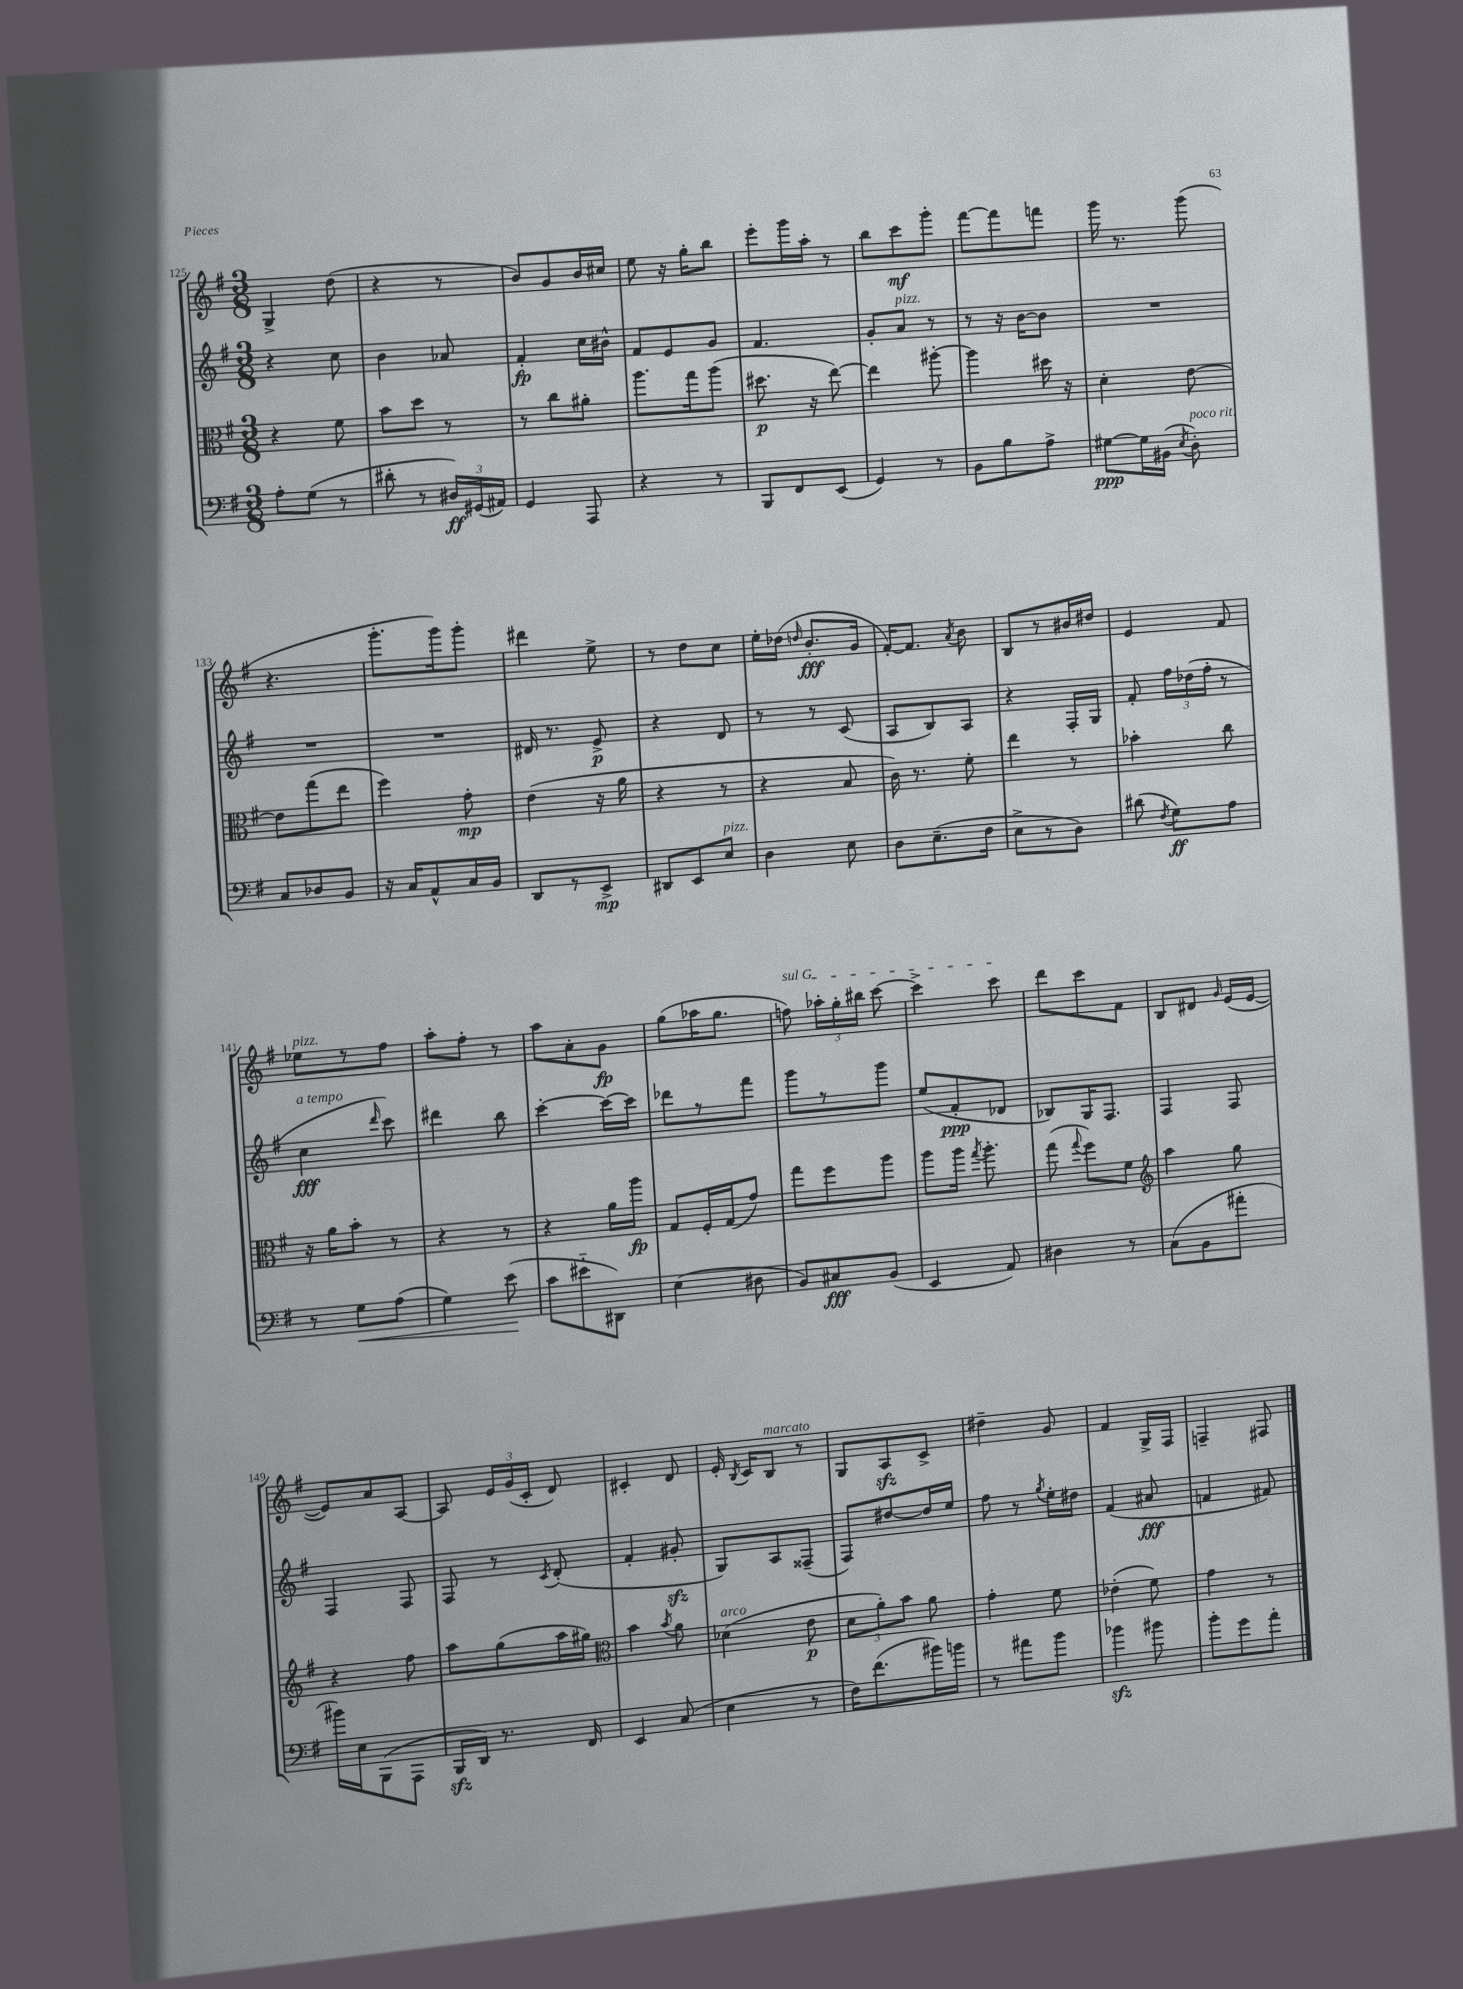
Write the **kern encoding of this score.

**kern	**dynam	**kern	**dynam	**kern	**dynam	**kern	**dynam
*part4	*part4	*part3	*part3	*part2	*part2	*part1	*part1
*staff4	*staff4	*staff3	*staff3	*staff2	*staff2	*staff1	*staff1
*clefF4	*	*clefC3	*	*clefG2	*	*clefG2	*
*k[f#]	*	*k[f#]	*	*k[f#]	*	*k[f#]	*
*M3/8	*	*M3/8	*	*M3/8	*	*M3/8	*
=125	=125	=125	=125	=125	=125	=125	=125
8A'\L	.	4r	.	4r	.	4G^/	.
(8G\J	.	.	.	.	.	.	.
8r	.	8f#\	.	8cc\	.	(8dd\	.
=126	=126	=126	=126	=126	=126	=126	=126
8d#X'\	.	8b\L	.	4b\	.	4r	.
8r	.	8dd\J	.	.	.	.	.
24D#X/LL)	ff	8r	.	8a-X/	.	8r	.
(24GG#X/	.	.	.	.	.	.	.
24AA#X/JJ)	.	.	.	.	.	.	.
=127	=127	=127	=127	=127	=127	=127	=127
4GG/	.	8r	.	4f#'/	fp	8b/L)	.
.	.	8cc\L	.	.	.	8g/	.
8AAA/	.	8a#X'\J	.	16cc\LL	.	16b/L	.
.	.	.	.	16b#X^^\JJ	.	16cc#X/JJ	.
=128	=128	=128	=128	=128	=128	=128	=128
4r	.	8.aa\L	.	8f#/L	.	8ee\	.
.	.	.	.	8e/	.	16r	.
.	.	16gg\k	.	.	.	16gg'\KL	.
8r	.	(8aa\J	.	8g/J	.	8bb\J	.
=129	=129	=129	=129	=129	=129	=129	=129
8BBB/L	.	8.dd#X\	p	4.f#/	.	8eee'\L	.
8FF#/	.	.	.	.	.	16ggg\L	.
.	.	16r	.	.	.	16aa'\JJ	.
(8EE/J	.	[8ee\)	.	.	.	8r	.
=130	=130	=130	=130	=130	=130	=130	=130
4GG/)	.	4ee\]	.	8g'/L	.	8bb\L	.
!	!	!	!	!LO:TX:a:i:t=pizz.	!	!	!
.	.	.	.	8a/J	.	8ccc\	mf
8r	.	[8aa#X'\	.	8r	.	8ggg'\J	.
=131	=131	=131	=131	=131	=131	=131	=131
8BB\L	.	4aa#\]	.	8r	.	[8fff#\L	.
8B\	.	.	.	16r	.	8fff#\]	.
.	.	.	.	[16b\KL	.	.	.
8A^\J	.	16dd#X\	.	8b\J]	.	8fffn\J	.
.	.	16r	.	.	.	.	.
=132	=132	=132	=132	=132	=132	=132	=132
[8G#X\L	ppp	4d'\	.	4.r	.	16ggg\	.
.	.	.	.	.	.	8.r	.
16G#\L]	.	.	.	.	.	.	.
(16BB#X\JJ	.	.	.	.	.	.	.
8qE/	.	.	.	.	.	.	.
!LO:TX:a:i:t=poco rit.	!	!	!	!	!	!	!
8D'\)	.	[8e\	.	.	.	(8ggg\	.
!!LO:LB:g=z
=133	=133	=133	=133	=133	=133	=133	=133
8C/L	.	8e\L]	.	4.r	.	4.r	.
8D-X/	.	(8gg\	.	.	.	.	.
8BB/J	.	8ee\J	.	.	.	.	.
=134	=134	=134	=134	=134	=134	=134	=134
16r	.	4ff#\)	.	4.r	.	8.ggg'\L	.
16C/KL	.	.	.	.	.	.	.
8AA^^/	.	.	.	.	.	.	.
.	.	.	.	.	.	16ggg\k)	.
16C/L	.	8g'\	mp	.	.	8ggg'\J	.
16BB/JJ	.	.	.	.	.	.	.
=135	=135	=135	=135	=135	=135	=135	=135
8DD/L	.	(4e\	.	16d#X/	.	4ddd#X\	.
.	.	.	.	8.r	.	.	.
8r	.	.	.	.	.	.	.
8EE^/J	mp	16r	.	8e^/	p	8ee^\	.
.	.	16a\	.	.	.	.	.
=136	=136	=136	=136	=136	=136	=136	=136
8DD#X/L	.	4r	.	4r	.	8r	.
8EE/	.	.	.	.	.	8dd\L	.
!LO:TX:a:i:t=pizz.	!	!	!	!	!	!	!
8E/J	.	8r	.	8d/	.	8cc\J	.
=137	=137	=137	=137	=137	=137	=137	=137
4D\	.	4r	.	8r	.	16ee'\LL	.
.	.	.	.	.	.	(16dd-X\JJ	.
.	.	.	.	.	.	16qqddn/	.
.	.	.	.	8r	.	8.b'/L	fff
8E\	.	8B/	.	(8c/	.	.	.
.	.	.	.	.	.	16g/Jk	.
=138	=138	=138	=138	=138	=138	=138	=138
8D\L	.	16c\)	.	8A/L	.	[16f#'/KL)	.
.	.	8.r	.	.	.	8.f#/J]	.
(8.E~\	.	.	.	8B/)	.	.	.
.	.	.	.	.	.	8qa/	.
.	.	8f#'\	.	8A/J	.	8b\	.
16F#\Jk	.	.	.	.	.	.	.
=139	=139	=139	=139	=139	=139	=139	=139
8E^\L	.	4ee\	.	4r	.	8B/L	.
8r	.	.	.	.	.	8r	.
8D\J)	.	8r	.	16F#'/LL	.	16b#X/L	.
.	.	.	.	16G/JJ	.	16dd#X/JJ	.
=140	=140	=140	=140	=140	=140	=140	=140
(8d#X\	.	4b-X'\	.	8f#'/	.	4e/	.
8qF#/	.	.	.	.	.	.	.
8G\L)	ff	.	.	24ff#\LL	.	.	.
.	.	.	.	(24dd-X\	.	.	.
.	.	.	.	24ff#'\JJ	.	.	.
8A\J	.	8cc\	.	8r	.	8f#/	.
!!LO:LB:g=z
=141	=141	=141	=141	=141	=141	=141	=141
!	!	!	!	!	!	!LO:TX:a:i:t=pizz.	!
!	!	!	!	!LO:TX:a:i:t=a tempo	!	!	!
8r	.	16r	.	4cc\	fff	8ee-X\L	.
.	.	16a\KL	.	.	.	.	.
!	!LO:HP:b	!	!	!	!	!	!
8G\L	<	8b'\J	.	.	.	8r	.
.	.	.	.	16qqddd/	.	.	.
(8A\J	.	8r	.	8ccc\)	.	8ff#\J	.
=142	=142	=142	=142	=142	=142	=142	=142
4G\)	.	4r	.	4ddd#X\	.	8aa'\L	.
.	.	.	.	.	.	8ff#'\J	.
(8e\	.	8r	.	8bb\	.	8r	.
.	[	.	.	.	.	.	.
=143	=143	=143	=143	=143	=143	=143	=143
8c\L	.	4r	.	[4ccc'\	.	8aa\L	.
8e#X\	.	.	.	.	.	8a'\	.
8DD#X\J)	.	16a\LL	.	16ccc\LL_	.	8g\J	fp
.	.	16aa\JJ	fp	16ccc\JJ]	.	.	.
=144	=144	=144	=144	=144	=144	=144	=144
(4E\	.	8G/L	.	8ddd-X\L	.	(8gg\L	.
.	.	16F#'/L	.	8r	.	16aa-X\K	.
.	.	(16G/J	.	.	.	8.gg\J	.
8D#X\	.	8g/J)	.	8fff#\J	.	.	.
=145	=145	=145	=145	=145	=145	=145	=145
!	!	!	!	!	!	!LO:TX:a:i:t=sul G	!
8BB/L)	.	8gg\L	.	8ggg\L	.	8ffn\)	.
8C#X/	fff	8ff#\	.	8r	.	24aa-X'\LL	.
.	.	.	.	.	.	24gg'\	.
.	.	.	.	.	.	24bb#X\JJ	.
(8BB/J	.	8aa\J	.	8ggg\J	.	[8ccc\	.
=146	=146	=146	=146	=146	=146	=146	=146
4EE/	.	8aa\L	.	(8ee/L	.	4ccc^\]	.
.	.	16aa\Jk	.	8f#'/	ppp	.	.
.	.	8qgg/	.	.	.	.	.
.	.	8.aa'\	.	.	.	.	.
8AA/)	.	.	.	8d-X/J	.	8ccc\	.
=147	=147	=147	=147	=147	=147	=147	=147
4D#X\	.	(8gg\	.	8B-X/L)	.	8ddd\L	.
.	.	8qqgg/	.	.	.	.	.
.	.	8ff#\L)	.	16G/K	.	8ccc\	.
.	.	.	.	8.F#/J	.	.	.
8r	.	8f#\J	.	.	.	8f#\J	.
=148	=148	=148	=148	=148	=148	=148	=148
*	*	*clefG2	*	*	*	*	*
(8C\L	.	4aa\	.	4F#/	.	8B/L	.
8BB\	.	.	.	.	.	8d#X/J	.
.	.	.	.	.	.	16qqg/	.
8a#X'\J	.	8gg\	.	8F#/	.	(16e/LL	.
.	.	.	.	.	.	[16e/JJ	.
!!LO:LB:g=z
=149	=149	=149	=149	=149	=149	=149	=149
16b#X\LL)	.	4r	.	4F#/	.	8e/L])	.
16E\J	.	.	.	.	.	.	.
(8BBB\	.	.	.	.	.	8a/	.
8AAA\J	.	8ff#\	.	8F#/	.	[8A/J	.
=150	=150	=150	=150	=150	=150	=150	=150
16BBBzz/LL	.	8aa\L	.	8F#/	.	8A/]	.
16DD/JJ)	.	.	.	.	.	.	.
8.r	.	(8gg\	.	8r	.	24e/LL	.
.	.	.	.	.	.	(24g/	.
.	.	.	.	.	.	24c'/JJ	.
.	.	.	.	8qc/	.	.	.
.	.	16aa\L	.	(8d'/	.	8d/)	.
16FF#/	.	16gg#X\JJ)	.	.	.	.	.
=151	=151	=151	=151	=151	=151	=151	=151
*	*	*clefC3	*	*	*	*	*
4EE/	.	4b\	.	4f#'/	.	4c#X'/	.
.	.	8qb/	.	.	.	.	.
(8C/	.	8a\	.	8g#Xzz'/	.	8d/	.
=152	=152	=152	=152	=152	=152	=152	=152
!	!	!LO:TX:a:i:t=arco	!	!	!	!	!
4E\	.	(4d-X\	.	8G/L)	.	16e'/	.
.	.	.	.	.	.	8qB/	.
.	.	.	.	.	.	16c/KL	.
!	!	!	!	!	!	!LO:TX:a:i:t=marcato	!
.	.	.	.	8A/	.	8B/J	.
8r	.	8e\	p	(8F##X~/J	.	8r	.
=153	=153	=153	=153	=153	=153	=153	=153
16F#\KL)	.	12d\L	.	8F#/L)	.	8G/L	.
(8.f#\	.	.	.	.	.	.	.
.	.	12a'\)	.	.	.	.	.
.	.	.	.	[8dd#X/	.	8Azz/	.
.	.	12b\J	.	.	.	.	.
16b#X\L)	.	8a\	.	16dd#/L]	.	8c^/J	.
16bn\JJ	.	.	.	16ee/JJ	.	.	.
=154	=154	=154	=154	=154	=154	=154	=154
8r	.	4g'\	.	8ff#\	.	4dd#X~\	.
8a#X\L	.	.	.	8r	.	.	.
.	.	.	.	8qgg/	.	.	.
8b\J	.	8f#\	.	16ee'\LL	.	8g/	.
.	.	.	.	16dd#X\JJ	.	.	.
=155	=155	=155	=155	=155	=155	=155	=155
4b-Xzz\	.	(4e-X'\	.	(4f#/	.	4f#/	.
8b#X\	.	8f#\)	.	8a#X/	fff	16G^/LL	.
.	.	.	.	.	.	16F#/JJ	.
=156	=156	=156	=156	=156	=156	=156	=156
8b'\L	.	4g\	.	4fn/	.	4Fn~/	.
8g\	.	.	.	.	.	.	.
8a'\J	.	8r	.	8f#X/)	.	8F#X/	.
==	==	==	==	==	==	==	==
*-	*-	*-	*-	*-	*-	*-	*-
